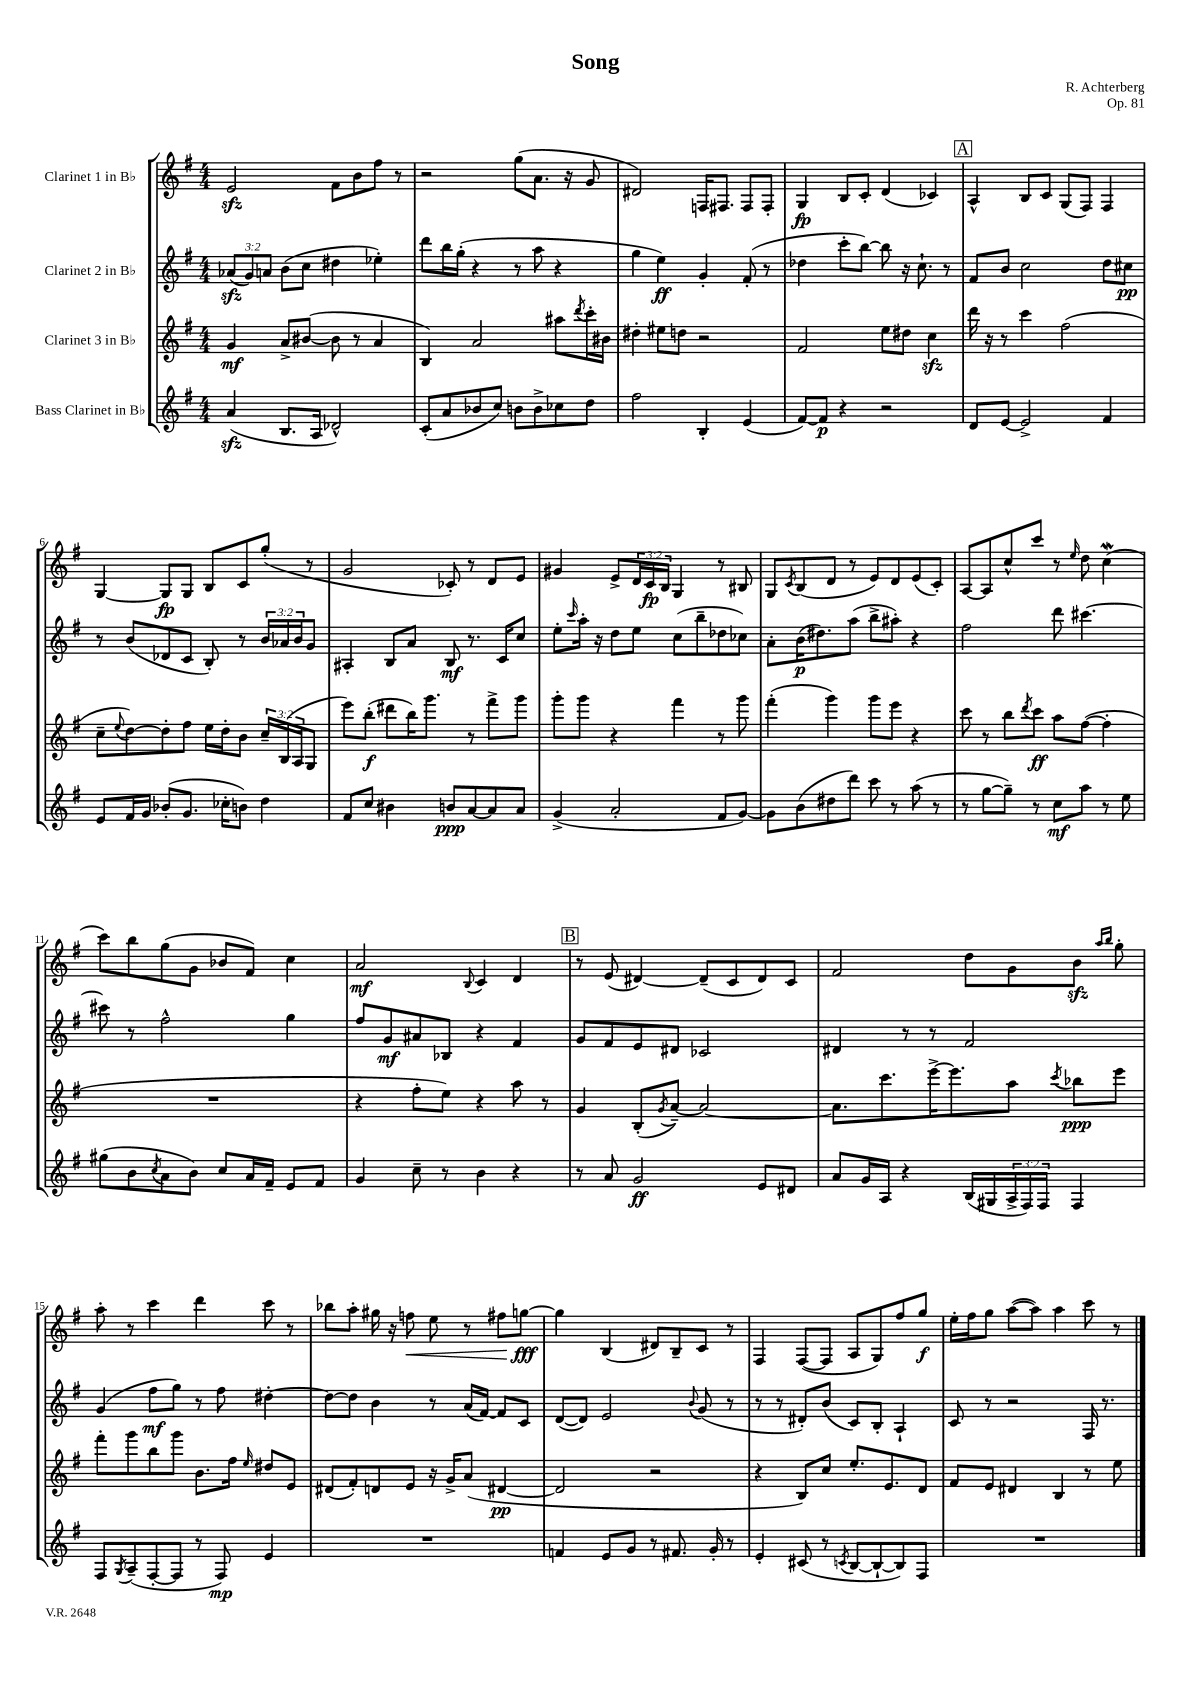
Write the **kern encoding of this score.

**kern	**dynam	**kern	**dynam	**kern	**dynam	**kern	**dynam
*part4	*part4	*part3	*part3	*part2	*part2	*part1	*part1
*staff4	*staff4	*staff3	*staff3	*staff2	*staff2	*staff1	*staff1
*I"Bass Clarinet in B♭	*	*I"Clarinet 3 in B♭	*	*I"Clarinet 2 in B♭	*	*I"Clarinet 1 in B♭	*
*clefG2	*	*clefG2	*	*clefG2	*	*clefG2	*
*k[f#]	*	*k[f#]	*	*k[f#]	*	*k[f#]	*
*M4/4	*	*M4/4	*	*M4/4	*	*M4/4	*
=1	=1	=1	=1	=1	=1	=1	=1
(4azz/	.	4g/	mf	(12a-Xzz/L	.	2ezz/	.
.	.	.	.	12g/)	.	.	.
.	.	.	.	12an/J	.	.	.
8.B/L	.	8a^/L	.	(8b\L	.	.	.
.	.	([8b#X/J	.	8cc\J	.	.	.
16A/Jk	.	.	.	.	.	.	.
2d-X^^/)	.	8b#\]	.	4dd#X\	.	8f#\L	.
.	.	8r	.	.	.	8b\	.
.	.	4a/	.	4ee-X'\)	.	8ff#\J	.
.	.	.	.	.	.	8r	.
=2	=2	=2	=2	=2	=2	=2	=2
(8c'/L	.	4B/)	.	8ddd\L	.	2r	.
8a/	.	.	.	16bb\L	.	.	.
.	.	.	.	(16gg'\JJ	.	.	.
8b-X/	.	2a/	.	4r	.	.	.
8cc/J)	.	.	.	.	.	.	.
8bn\L	.	.	.	8r	.	(8gg\L	.
8b^\	.	.	.	8aa\	.	8.a\J	.
8cc-X\	.	8aa#X\L	.	4r	.	.	.
.	.	.	.	.	.	16r	.
.	.	8qddd/	.	.	.	.	.
8dd\J	.	16ccc'\L	.	.	.	8g/	.
.	.	16b#X\JJ	.	.	.	.	.
=3	=3	=3	=3	=3	=3	=3	=3
2ff#\	.	4dd#X'\	.	4gg\	.	2d#X/)	.
.	.	8ee#X\L	.	4ee\)	ff	.	.
.	.	8ddn\J	.	.	.	.	.
4B'/	.	2r	.	4g'/	.	16Fn/KL	.
.	.	.	.	.	.	8.F#X/J	.
(4e/	.	.	.	(8f#'/	.	8F#/L	.
.	.	.	.	8r	.	8F#'/J	.
=4	=4	=4	=4	=4	=4	=4	=4
[8f#/L)	.	2f#/	.	4dd-X\	.	4G/	fp
8f#/J]	p	.	.	.	.	.	.
4r	.	.	.	8ccc'\L	.	8B/L	.
.	.	.	.	[8bb\J)	.	8c'/J	.
2r	.	8ee\L	.	8bb\]	.	(4d/	.
.	.	8dd#X\J	.	16r	.	.	.
.	.	.	.	8.cc`\	.	.	.
.	.	4cczz\	.	.	.	4c-X/)	.
.	.	.	.	8r	.	.	.
!!LO:REH:place=s1:t=A
=5	=5	=5	=5	=5	=5	=5	=5
8d/L	.	16ddd\	.	8f#/L	.	4A^^/	.
.	.	16r	.	.	.	.	.
[8e/J	.	8r	.	8b/J	.	.	.
2e^/]	.	4ccc\	.	2cc\	.	8B/L	.
.	.	.	.	.	.	8c/J	.
.	.	(2ff#\	.	.	.	(8G/L	.
.	.	.	.	.	.	8F#/J)	.
4f#/	.	.	.	8dd\L	.	4F#/	.
.	.	.	.	8cc#X\J	pp	.	.
!!LO:LB:g=z
=6	=6	=6	=6	=6	=6	=6	=6
8e/L	.	8cc~\L	.	8r	.	[4G/	.
.	.	8qqee/	.	.	.	.	.
16f#/L	.	[8dd\)	.	(8b/L	.	.	.
16g/JJ	.	.	.	.	.	.	.
(8b-X'/L	.	8dd'\]	.	8d-X/	.	8G/L]	fp
8.g/J	.	8ff#\J	.	8c/J	.	8G/J	.
.	.	16ee\LL	.	8B'/)	.	8B/L	.
16cc-X'\KL	.	16dd'\J	.	.	.	.	.
8bn\J)	.	8b\J	.	8r	.	8c/	.
4dd\	.	24cc~/LL	.	24b/LL	.	(8gg'/J	.
.	.	(24B/	.	24a-X/	.	.	.
.	.	24A/J	.	24b/J	.	.	.
.	.	8G/J	.	8g/J	.	8r	.
=7	=7	=7	=7	=7	=7	=7	=7
8f#/L	.	8eee\L)	.	4A#X'/	.	2g/	.
8cc/J	.	(8bb'\J	f	.	.	.	.
4b#X\	.	8ddd#X\L	.	8B/L	.	.	.
.	.	16bb\K)	.	8a/J	.	.	.
.	.	8.ggg\J	.	.	.	.	.
8bn/L	ppp	.	.	8B/	mf	8c-X'/)	.
[8a/	.	8r	.	8.r	.	8r	.
8a/]	.	8fff#^\L	.	.	.	8d/L	.
.	.	.	.	16c/KL	.	.	.
8a/J	.	8ggg\J	.	8cc/J	.	8e/J	.
=8	=8	=8	=8	=8	=8	=8	=8
(4g^/	.	8ggg'\L	.	8ee'\L	.	4g#X/	.
.	.	.	.	16qqccc/	.	.	.
.	.	8ggg\J	.	16aa'\Jk	.	.	.
.	.	.	.	16r	.	.	.
2a'/	.	4r	.	8dd\L	.	8e^/L	.
.	.	.	.	8ee\J	.	24d/L	.
.	.	.	.	.	.	24c/	fp
.	.	.	.	.	.	24B/JJ	.
.	.	4fff#\	.	(8cc\L	.	4G/	.
.	.	.	.	8bb~\	.	.	.
8f#/L	.	8r	.	8dd-X\	.	8r	.
[8g/J)	.	8ggg\	.	8cc-X\J)	.	8B#X/	.
=9	=9	=9	=9	=9	=9	=9	=9
8g\L]	.	(4fff#'\	.	8a'\L	.	8G/L	.
.	.	.	.	.	.	8qc/	.
(8b\	.	.	.	(16b\K	p	(8B/	.
.	.	.	.	8.dd#X\)	.	.	.
8dd#X\	.	4ggg\)	.	.	.	8d/J	.
8ddd\J)	.	.	.	(8aa\J	.	8r	.
8ccc\	.	8ggg\L	.	8bb^\L	.	8e/L)	.
8r	.	8eee\J	.	8aa#X'\J)	.	8d/	.
(8aa\	.	4r	.	4r	.	(8e/	.
8r	.	.	.	.	.	8c'/J)	.
=10	=10	=10	=10	=10	=10	=10	=10
8r	.	8ccc\	.	2ff#\	.	[8A/L	.
[8gg\L	.	8r	.	.	.	8A/]	.
8gg~\J])	.	8bb\L	.	.	.	8cc^^/	.
.	.	8qddd/	.	.	.	.	.
8r	.	8ccc\J	ff	.	.	8ccc/J	.
8cc\L	mf	8aa\L	.	8ddd\	.	8r	.
.	.	.	.	.	.	16qqee/	.
8aa\J	.	([8ff#\J	.	[4.ccc#X\	.	8dd\	.
8r	.	4ff#'\]	.	.	.	(4ccw\	.
8ee\	.	.	.	.	.	.	.
!!LO:LB:g=z
=11	=11	=11	=11	=11	=11	=11	=11
(8gg#X\L	.	1r	.	8ccc#X\]	.	8ccc\L)	.
8b\	.	.	.	8r	.	8bb\	.
8qcc/	.	.	.	.	.	.	.
8a\	.	.	.	2ff#^^\	.	(8gg\	.
8b\J)	.	.	.	.	.	8g\J	.
8cc/L	.	.	.	.	.	8b-X/L	.
16a/L	.	.	.	.	.	8f#/J)	.
16f#~/JJ	.	.	.	.	.	.	.
8e/L	.	.	.	4gg\	.	4cc\	.
8f#/J	.	.	.	.	.	.	.
=12	=12	=12	=12	=12	=12	=12	=12
4g/	.	4r	.	8ff#/L	.	2a/	mf
.	.	.	.	8g/	mf	.	.
8cc~\	.	8ff#'\L	.	8a#X/	.	.	.
8r	.	8ee\J)	.	8B-X/J	.	.	.
.	.	.	.	.	.	8qqB/	.
4b\	.	4r	.	4r	.	4c/	.
4r	.	8aa\	.	4f#/	.	4d/	.
.	.	8r	.	.	.	.	.
!!LO:REH:place=s1:t=B
=13	=13	=13	=13	=13	=13	=13	=13
8r	.	4g/	.	8g/L	.	8r	.
8a/	.	.	.	8f#/	.	(8e/	.
2g/	ff	(8B'/L	.	8e/	.	[4d#X/)	.
.	.	8qg/	.	.	.	.	.
.	.	[8a~/J)	.	8d#X/J	.	.	.
.	.	2a/_	.	2c-X/	.	(8d#~/L]	.
.	.	.	.	.	.	8c/	.
8e/L	.	.	.	.	.	8d#/)	.
8d#X/J	.	.	.	.	.	8c/J	.
=14	=14	=14	=14	=14	=14	=14	=14
8a/L	.	8.a\L]	.	4d#X/	.	2f#/	.
16g/L	.	.	.	.	.	.	.
16A/JJ	.	8.ccc\	.	.	.	.	.
4r	.	.	.	8r	.	.	.
.	.	[16eee^\K	.	8r	.	.	.
.	.	8.eee\]	.	.	.	.	.
(16B/LL	.	.	.	2f#/	.	8dd\L	.
16G#X/	.	.	.	.	.	.	.
24A^/	.	8aa\J	.	.	.	8g\	.
24F#/)	.	.	.	.	.	.	.
24F#/JJ	.	.	.	.	.	.	.
.	.	8qccc/	.	.	.	.	.
4F#/	.	8bb-X\L	ppp	.	.	8bzz\J	.
.	.	.	.	.	.	16qqaa/LL	.
.	.	.	.	.	.	16qqbb/JJ	.
.	.	8eee\J	.	.	.	8gg'\	.
!!LO:LB:g=z
=15	=15	=15	=15	=15	=15	=15	=15
8F#/L	.	8fff#'\L	.	(4g/	.	8aa'\	.
8qG/	.	.	.	.	.	.	.
(8A~/	.	8ggg\	.	.	.	8r	.
[8F#'/	.	8bb\	.	8ff#\L	mf	4ccc\	.
8F#/J]	.	8ggg\J	.	8gg\J)	.	.	.
8r	.	8.b\L	.	8r	.	4ddd\	.
8F#/)	mp	.	.	8ff#\	.	.	.
.	.	16ff#\Jk	.	.	.	.	.
.	.	16qqee/	.	.	.	.	.
4e/	.	8dd#X/L	.	[4dd#X'\	.	8ccc\	.
.	.	8e/J	.	.	.	8r	.
=16	=16	=16	=16	=16	=16	=16	=16
1r	.	(8d#X/L	.	8dd#\L_	.	8bb-X\L	.
.	.	8f#'/)	.	8dd#\J]	.	8aa'\J	.
.	.	8dn/	.	4b\	.	16gg#X\	.
.	.	.	.	.	.	16r	.
!	!	!	!	!	!	!	!LO:HP:b
.	.	8e/J	.	.	.	8ffn\	<
.	.	16r	.	8r	.	8ee\	.
.	.	16g^/KL	.	.	.	.	.
.	.	(8a/J	.	(16a/LL	.	8r	.
.	.	.	.	[16f#/JJ)	.	.	.
.	.	[4d#X/	pp	8f#/L]	.	8ff#X\L	.
.	.	.	.	8c/J	.	[8ggn\J	fff
.	.	.	.	.	.	.	[
=17	=17	=17	=17	=17	=17	=17	=17
4fn/	.	2d#/]	.	([8d/L	.	4gg\]	.
.	.	.	.	8d/J])	.	.	.
8e/L	.	.	.	2e/	.	(4B/	.
8g/J	.	.	.	.	.	.	.
8r	.	2r	.	.	.	8d#X/L)	.
8.f#X/	.	.	.	.	.	8B~/	.
.	.	.	.	8qqb/	.	.	.
.	.	.	.	(8g/	.	8c/J	.
16g'/	.	.	.	.	.	.	.
8r	.	.	.	8r	.	8r	.
=18	=18	=18	=18	=18	=18	=18	=18
4e'/	.	4r	.	8r	.	4F#/	.
.	.	.	.	8r	.	.	.
(8c#X/	.	8B/L)	.	8d#X'/L)	.	([8F#/L	.
8r	.	8cc/J	.	(8b/J	.	8F#/J]	.
8qcn/	.	.	.	.	.	.	.
[8B/L	.	8.ee'/L	.	8c/L)	.	8A/L	.
8B`/_	.	.	.	8B'/J	.	8G/)	.
.	.	8.e/	.	.	.	.	.
8B/])	.	.	.	4A`/	.	8ff#/	.
8F#/J	.	8d/J	.	.	.	8gg/J	f
=19	=19	=19	=19	=19	=19	=19	=19
1r	.	8f#/L	.	8c/	.	16ee'\LL	.
.	.	.	.	.	.	16ff#\J	.
.	.	8e/J	.	8r	.	8gg\J	.
.	.	4d#X/	.	2r	.	([8aa\L	.
.	.	.	.	.	.	8aa\J])	.
.	.	4B/	.	.	.	4aa\	.
.	.	8r	.	16F#/	.	8ccc\	.
.	.	.	.	8.r	.	.	.
.	.	8ee\	.	.	.	8r	.
==	==	==	==	==	==	==	==
*-	*-	*-	*-	*-	*-	*-	*-
